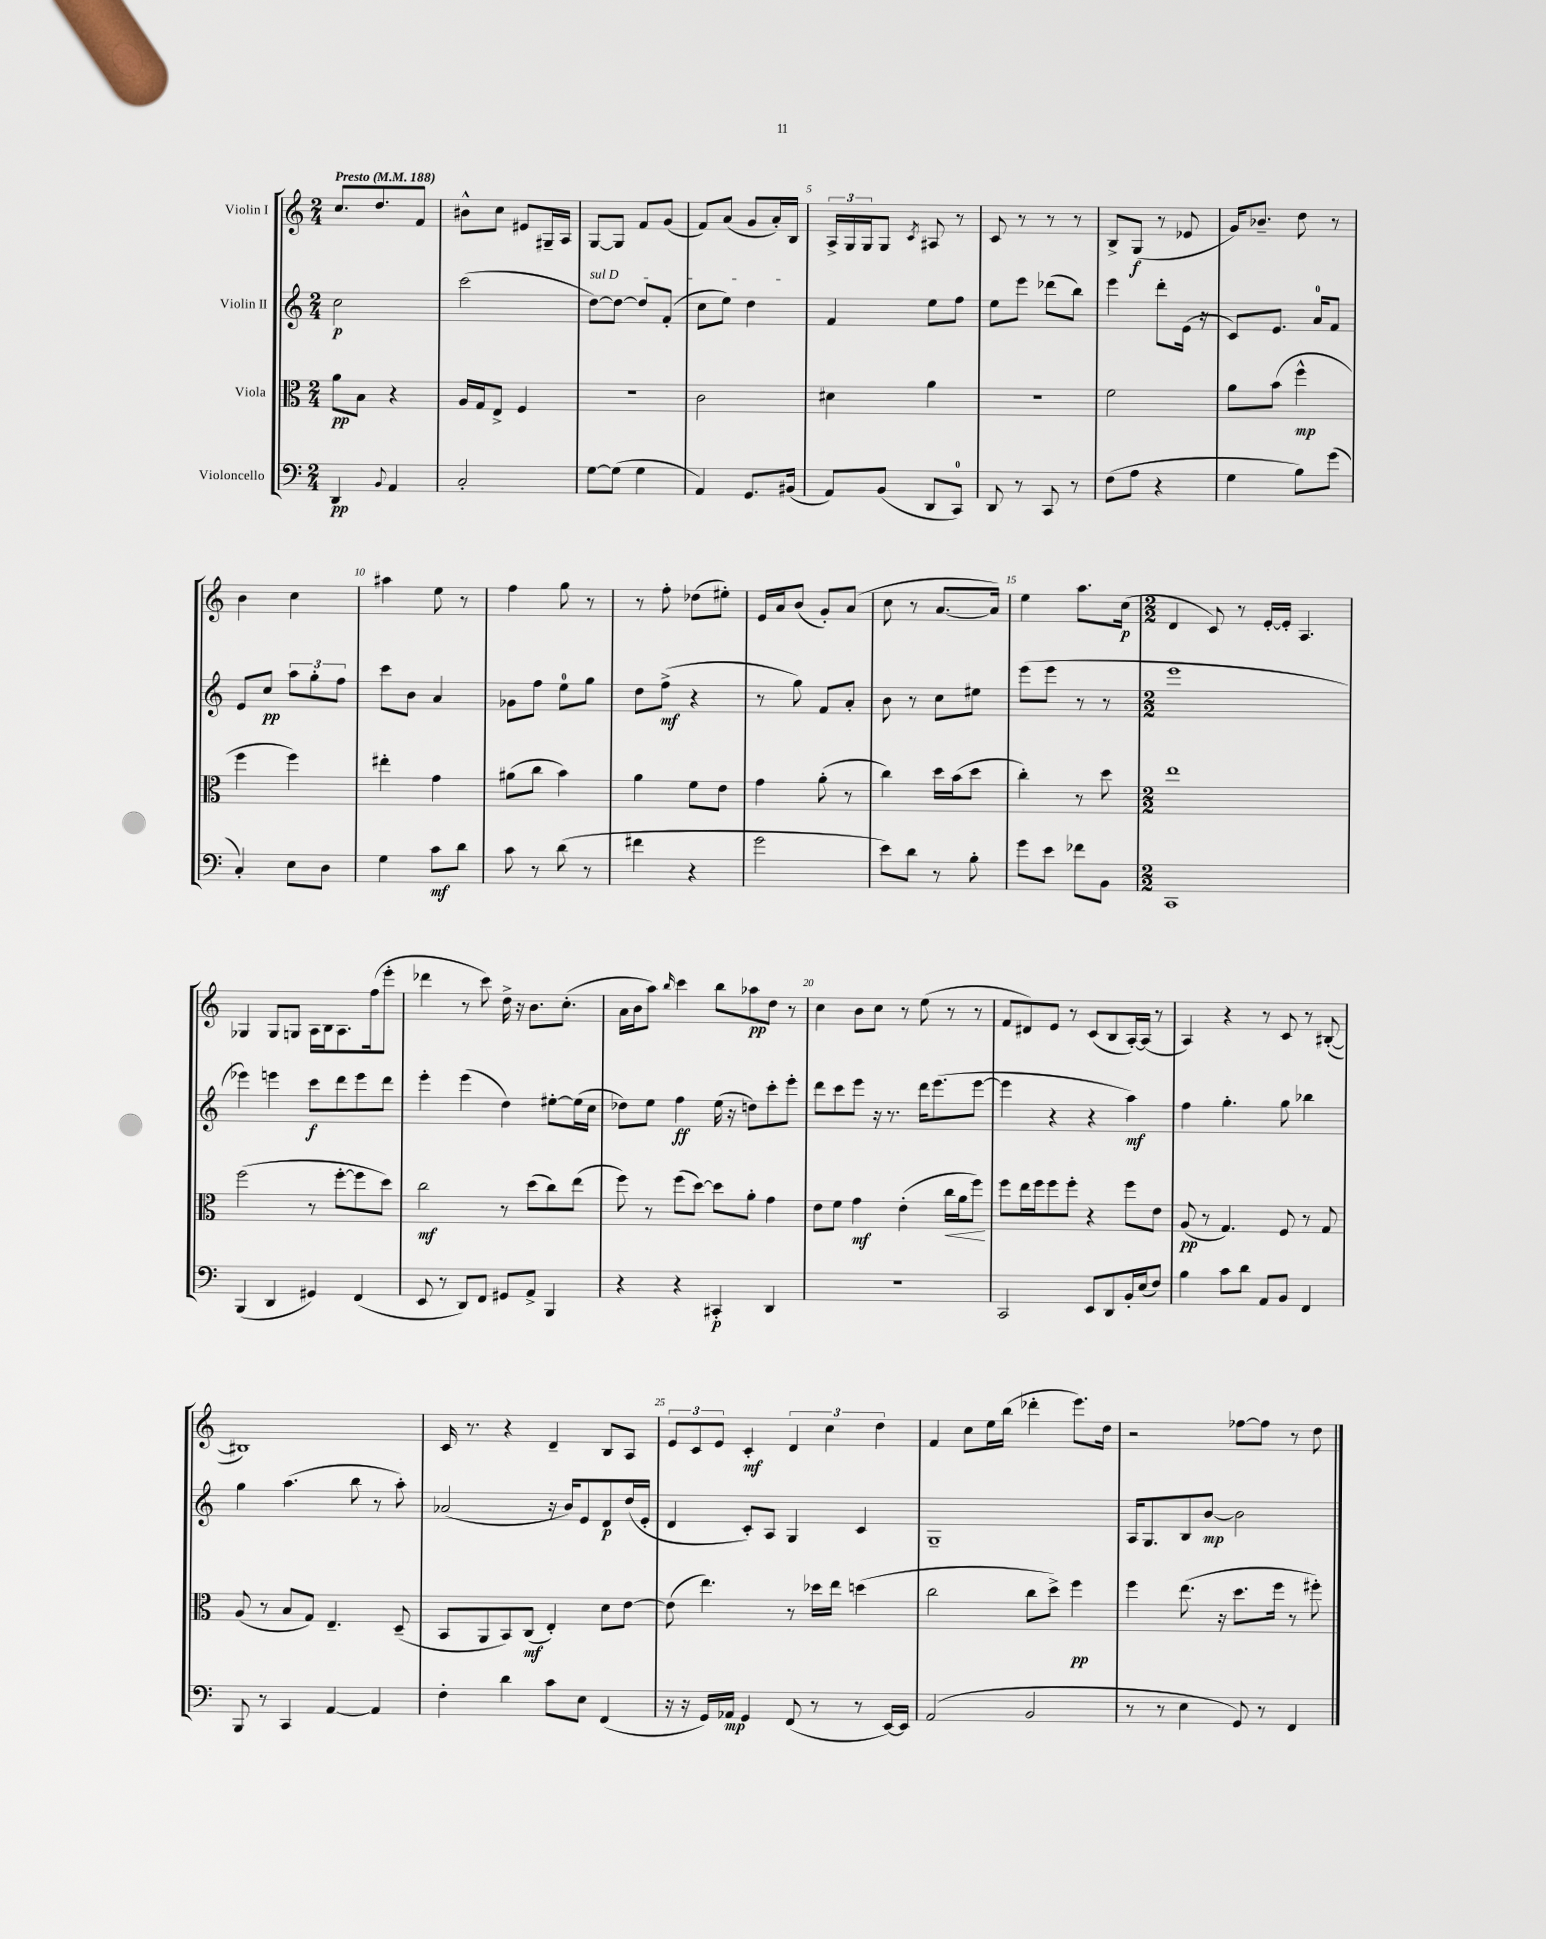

**kern	**kern	**kern	**kern
*staff4	*staff3	*staff2	*staff1
*clefF4	*clefC3	*clefG2	*clefG2
*k[]	*k[]	*k[]	*k[]
*M2/4	*M2/4	*M2/4	*M2/4
*MM188	*MM188	*MM188	*MM188
4DD	8a	2cc	8.cc
.	8B	.	.
.	.	.	8.dd
8qqBB	.	.	.
4AA	4r	.	.
.	.	.	8f
=	=	=	=
2C'	16A	(2ccc	8b#^^
.	16G	.	.
.	8E^	.	8cc
.	4F	.	8e#
.	.	.	16G#~
.	.	.	16A
=	=	=	=
[8G	2r	[8dd)	[8G
(8G]	.	8dd_	8G]
4G	.	8dd]	8f
.	.	(8f'	(8g
=	=	=	=
4AA)	2c	8cc	8f)
.	.	8ee)	(8a
8.GG	.	4dd	8g
.	.	.	16a')
(16BB#	.	.	16B
=	=	=	=
8AA)	4d#	4f	24A^
.	.	.	24G
.	.	.	24G
(8BB	.	.	8G
.	.	.	8qc
8DD	4a	8ee	8A#
8CC)	.	8ff	8r
=	=	=	=
8DD	2r	8ee	8c
8r	.	8eee	8r
8CC	.	(8ddd-	8r
8r	.	8bb)	8r
=	=	=	=
(8F	2f	4eee	8B^
8A	.	.	(8G
4r	.	8ddd'	8r
.	.	(16e	8e-
.	.	16r	.
=	=	=	=
4G	8a	8c)	16g)
.	.	.	8.b-~
.	(8b	8.e	.
8B)	4ff^^	.	8dd
.	.	16a	.
(8g	.	8f	8r
=	=	=	=
4C')	4ff	8e	4b
.	.	8cc	.
8E	4ff)	12aa	4cc
.	.	12gg'	.
8D	.	.	.
.	.	12ff	.
=	=	=	=
4G	4ee#'	8ccc	4aa#
.	.	8b	.
8c	4g	4a	8ee
8d	.	.	8r
=	=	=	=
8c	(8a#	8g-	4ff
8r	8cc	8ff	.
(8d	4b)	8ee	8gg
8r	.	8gg	8r
=	=	=	=
4f#	4a	8dd	8r
.	.	(8ff^	8ff'
4r	8f	4r	(8dd-
.	8e	.	8ee#')
=	=	=	=
2g	4g	8r	16e
.	.	.	16a
.	.	8gg)	(8b
.	(8a'	8f	8g')
.	8r	8a'	(8a
=	=	=	=
8e)	4cc)	8b	8cc
8d	.	8r	8r
8r	16dd	8cc	[8.a
.	(16b	.	.
8B'	8dd	8ee#	.
.	.	.	16a])
=	=	=	=
8g	4cc')	(8eee	4ee
8e	.	8eee	.
8f-	8r	8r	8.aa
8BB	8dd	8r	.
.	.	.	(16cc
=	=	=	=
*M2/2	*M2/2	*M2/2	*M2/2
1CC	1ee	1eee	4d
.	.	.	8c)
.	.	.	8r
.	.	.	[16e'
.	.	.	16e']
.	.	.	4.A
=	=	=	=
(4BBB	(2ff	4eee-)	4G-
4DD	.	4eee	8G-
.	.	.	8G
4GG#)	8r	8ccc	16A
.	.	.	16B
.	[8ff'	8ddd	8.A
(4FF	8ff]	8eee	.
.	.	.	(16ff
.	8dd)	8ddd	8eee'
=	=	=	=
8EE	2cc	4eee'	4ddd-
8r	.	.	.
8DD)	.	(4eee	8r
8FF	.	.	8ccc)
8GG#	8r	4dd)	16dd^
.	.	.	16r
8AA^	(8dd	.	8.b
4BBB	8cc)	[8ee#'	.
.	.	.	(8.cc'
.	(8ee	(16ee#]	.
.	.	16cc	.
=	=	=	=
4r	8ff)	8dd-)	16a
.	.	.	16b
.	8r	8ee	8aa)
.	.	.	16qqbb
4r	(8ff	4ff	4ccc
.	[8dd)	.	.
4CC#'	8dd]	(16ee	8bb
.	.	16r	.
.	8a'	8dd)	8aa-
4DD	4g	8ccc'	8dd
.	.	8eee'	8r
=	=	=	=
1r	8e	8ddd	4cc
.	8f	8ccc	.
.	4g	8eee	8b
.	.	16r	8cc
.	.	8.r	.
.	(4e'	.	8r
.	.	16ddd	(8ee
.	.	(8.eee	.
.	16cc	.	8r
.	16a	.	.
.	8ff)	[8eee	8r
=	=	=	=
2CC	8ff	4eee]	8f
.	16ee	.	8d#)
.	16ff	.	.
.	8ff	4r	8e
.	8ff'	.	8r
8EE	4r	4r	(8c
8DD	.	.	8B
16BB'	8ff	4aa)	[16A')
(16E	.	.	(16A]
8F)	8e	.	8r
=	=	=	=
4B	(8A	4ff	4A)
.	8r	.	.
8c	4.G)	4.gg'	4r
8d	.	.	.
8AA	.	.	8r
8BB	8F	8gg	8c
4FF	8r	4bb-	8r
.	8G	.	([8B#'
=	=	=	=
8BBB	(8A	4gg	1B#])
8r	8r	.	.
4CC	8B	(4.aa	.
.	8G)	.	.
[4AA	4.E~	.	.
.	.	8bb	.
4AA]	.	8r	.
.	(8D~	8aa')	.
=	=	=	=
4F'	8BB	(2a-	16c
.	.	.	8.r
.	8AA	.	.
4d	8BB)	.	4r
.	(8C	.	.
8c	4E')	16r	4d~
.	.	16b)	.
8E	.	8e	.
(4FF	8d	8d	8B
.	[8e	(16dd	8A
.	.	16e'	.
=	=	=	=
16r	(8e]	4d	12e
16r	.	.	.
.	.	.	12c
16GG)	4.ee)	.	.
.	.	.	12e
16AA-	.	.	.
4GG	.	8c')	4c'
.	.	8A	.
(8FF	8r	4G	6d
8r	16dd-	.	.
.	.	.	6cc
.	16ee	.	.
8r	(4dd	4c	.
.	.	.	6dd
[16EE)	.	.	.
16EE]	.	.	.
=	=	=	=
(2AA	2cc	1G~	4f
.	.	.	8cc
.	.	.	16ee
.	.	.	(16bb
2BB	8cc	.	4ddd-'
.	8dd^)	.	.
.	4ff	.	8.eee)
.	.	.	16dd
=	=	=	=
8r	4ff	16A	2r
.	.	8.G	.
8r	.	.	.
4E	(8.ee	8B	.
.	.	[8b	.
.	16r	.	.
8GG)	8.dd	2b]	[8ff-
8r	.	.	8ff-]
.	16ff	.	.
4FF	8r	.	8r
.	8ff#')	.	8dd
==	==	==	==
*-	*-	*-	*-
